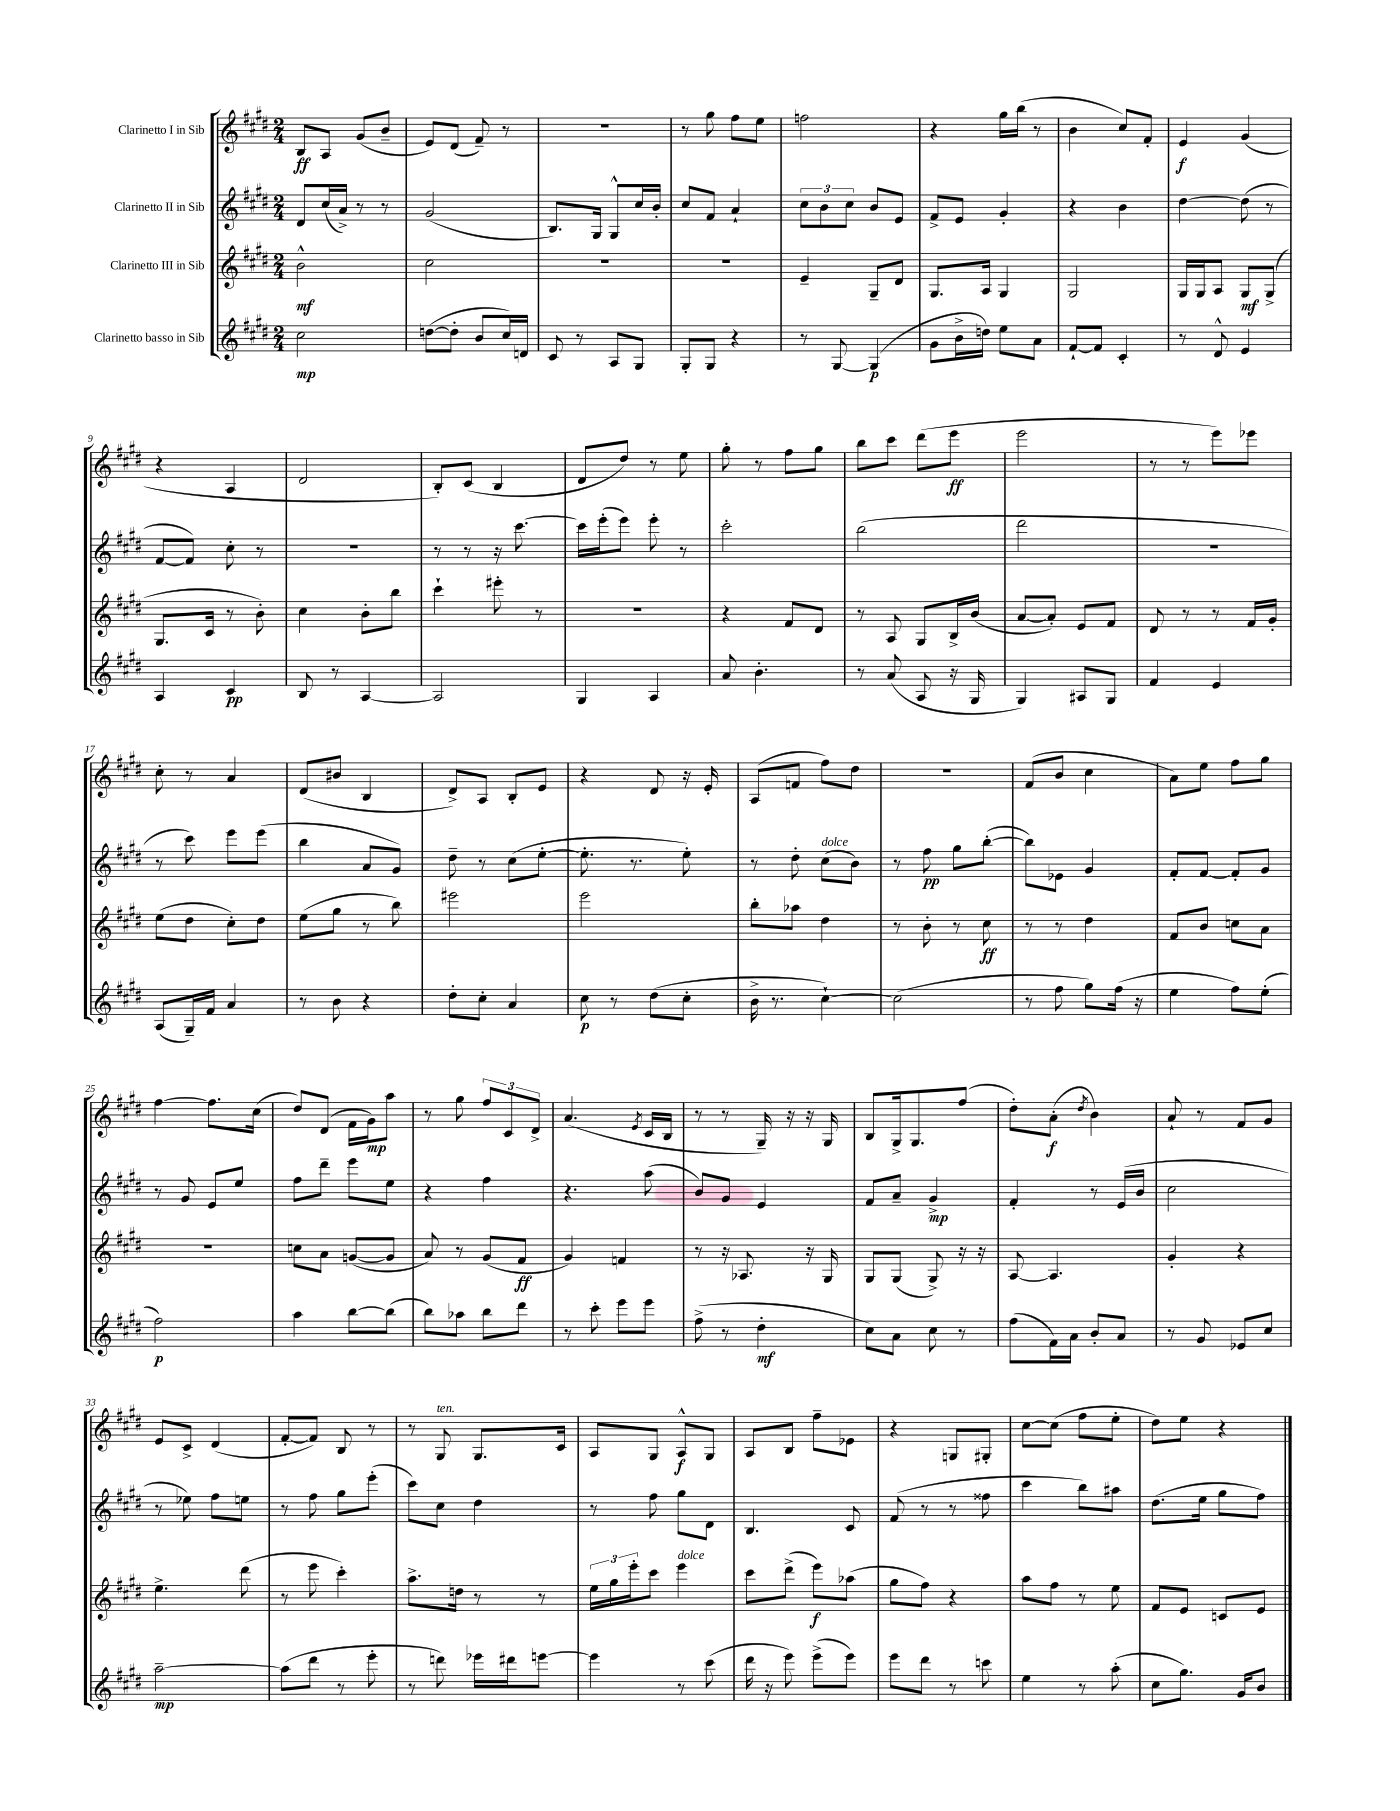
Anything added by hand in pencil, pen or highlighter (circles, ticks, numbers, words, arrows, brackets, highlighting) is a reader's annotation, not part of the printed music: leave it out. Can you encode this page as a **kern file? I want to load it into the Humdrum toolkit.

**kern	**kern	**kern	**kern
*staff4	*staff3	*staff2	*staff1
*clefG2	*clefG2	*clefG2	*clefG2
*k[f#c#g#d#]	*k[f#c#g#d#]	*k[f#c#g#d#]	*k[f#c#g#d#]
*M2/4	*M2/4	*M2/4	*M2/4
2cc#	2b^^	8d#	8B
.	.	(16cc#	8A
.	.	16a^)	.
.	.	8r	(8g#
.	.	8r	8b~
=	=	=	=
([8dd	2cc#	(2g#	8e)
8dd']	.	.	(8d#
8b	.	.	8f#~)
16cc#)	.	.	8r
16d	.	.	.
=	=	=	=
8c#	2r	8.B)	2r
8r	.	.	.
.	.	16G#	.
8A	.	8G#^^	.
8G#	.	16cc#	.
.	.	16b'	.
=	=	=	=
8G#'	2r	8cc#	8r
8G#	.	8f#	8gg#
4r	.	4a`	8ff#
.	.	.	8ee
=	=	=	=
8r	4e~	12cc#	2ff
.	.	12b	.
[8G#	.	.	.
.	.	12cc#	.
(4G#]	8G#~	8b	.
.	8d#	8e	.
=	=	=	=
8g#	8.G#	8f#^	4r
16b^	.	8e	.
16dd)	16A	.	.
8ee	4G#	4g#'	16gg#
.	.	.	(16bb
8a	.	.	8r
=	=	=	=
[8f#`	2G#	4r	4b
8f#]	.	.	.
4c#'	.	4b	8cc#)
.	.	.	8f#'
=	=	=	=
8r	16G#	[4dd#	4e
.	16G#	.	.
8d#^^	8A	.	.
4e	8G#	(8dd#]	(4g#
.	(8G#^	8r	.
=	=	=	=
4A	8.G#	[8f#	4r
.	.	8f#])	.
.	16c#	.	.
4c#	8r	8cc#'	4A
.	8b')	8r	.
=	=	=	=
8B	4cc#	2r	2d#
8r	.	.	.
[4A	8b'	.	.
.	8bb	.	.
=	=	=	=
2A]	4ccc#`	8r	8B')
.	.	8r	(8c#
.	8eee#'	16r	4B
.	.	[8.ccc#	.
.	8r	.	.
=	=	=	=
4G#	2r	16ccc#]	8d#
.	.	(16eee'	.
.	.	8eee)	8dd#)
4A	.	8eee'	8r
.	.	8r	8ee
=	=	=	=
8a	4r	2ccc#'	8gg#'
4.b'	.	.	8r
.	8f#	.	8ff#
.	8d#	.	8gg#
=	=	=	=
8r	8r	(2bb	8bb
(8a	8A	.	8ccc#
8A	8G#	.	(8ddd#
16r	16B^	.	8eee
16G#	(16b	.	.
=	=	=	=
4G#)	[8a	2ddd#	2eee
.	8a'])	.	.
8A#	8e	.	.
8G#	8f#	.	.
=	=	=	=
4f#	8d#	2r	8r
.	8r	.	8r
4e	8r	.	8eee)
.	16f#	.	8eee-
.	16g#'	.	.
=	=	=	=
(8A	(8ee	8r	8cc#'
16G#~)	8dd#	8ccc#)	8r
16f#	.	.	.
4a	8cc#')	8eee	4a
.	8dd#	(8eee	.
=	=	=	=
8r	(8ee	4bb	(8d#
8b	8gg#	.	8b#
4r	8r	8a	4B
.	8bb)	8g#)	.
=	=	=	=
8dd#'	2eee#	8dd#~	8d#^)
8cc#'	.	8r	8A
4a	.	(8cc#	8B'
.	.	[8ee'	8e
=	=	=	=
8cc#	2eee	8.ee']	4r
8r	.	.	.
.	.	8.r	.
(8dd#	.	.	8d#
8cc#'	.	8ee')	16r
.	.	.	16e'
=	=	=	=
16b^	8bb'	8r	(8A
8.r	.	.	.
.	8aa-	8dd#'	8f
[4cc#`)	4dd#	(8cc#	8ff#)
.	.	8b)	8dd#
=	=	=	=
(2cc#]	8r	8r	2r
.	8b'	8ff#	.
.	8r	8gg#	.
.	8cc#	([8bb'	.
=	=	=	=
8r	8r	8bb])	(8f#
8ff#	8r	8e-	8b
8gg#)	4dd#	4g#	4cc#
(16ff#	.	.	.
16r	.	.	.
=	=	=	=
4ee	8f#	8f#'	8a)
.	8b	[8f#	8ee
8ff#)	8cc	8f#']	8ff#
(8ee'	8a	8g#	8gg#
=	=	=	=
2ff#)	2r	8r	[4ff#
.	.	8g#	.
.	.	8e	8.ff#]
.	.	8ee	.
.	.	.	(16cc#
=	=	=	=
4aa	8cc	8ff#	8dd#)
.	8a	8ddd#~	(8d#
[8bb	([8g	8eee	16f#
.	.	.	16g#)
(8bb]	8g]	8ee	8aa
=	=	=	=
8bb)	8a)	4r	8r
8aa-	8r	.	8gg#
8bb	(8g#	4ff#	12ff#
.	.	.	12c#
8ddd#	8f#	.	.
.	.	.	12d#^
=	=	=	=
8r	4g#)	4.r	(4.a
8ccc#'	.	.	.
8eee	4f	.	.
.	.	.	8qe
8eee	.	(8aa	16c#
.	.	.	16B
=	=	=	=
(8ff#^	8r	8b)	8r
8r	16r	8g#	8r
.	8.A-	.	.
4dd#'	.	4e	16G#~)
.	.	.	16r
.	16r	.	16r
.	16G#	.	16G#
=	=	=	=
8cc#)	8G#	8f#	8B
8a	(8G#	8a~	16G#^
.	.	.	8.G#
8cc#	8G#^)	4g#^	.
8r	16r	.	(8ff#
.	16r	.	.
=	=	=	=
(8ff#	[8A	4f#'	8dd#')
16f#)	4.A]	.	(8a'
16a	.	.	.
.	.	.	8qdd#
8b'	.	8r	4b)
8a	.	(16e	.
.	.	16b	.
=	=	=	=
8r	4g#'	2cc#	8a`
8g#	.	.	8r
8e-	4r	.	8f#
8cc#	.	.	8g#
=	=	=	=
[2aa~	4.ee^	8r	8e
.	.	8ee-)	8c#^
.	.	8ff#	(4d#
.	(8ddd#	8ee	.
=	=	=	=
(8aa]	8r	8r	[8f#'
8ddd#	8eee	8ff#	8f#])
8r	4ccc#')	8gg#	8B
8eee'	.	(8eee'	8r
=	=	=	=
8r	8.aa^	8ccc#)	8r
8ddd)	.	8cc#	8G#
.	16dd	.	.
16eee-	8r	4dd#	8.G#
16ddd#	.	.	.
[8eee	8r	.	.
.	.	.	16c#
=	=	=	=
4eee]	24ee	8r	8A
.	24gg#	.	.
.	24eee'	.	.
.	8ccc#	8ff#	8G#
8r	4eee	8gg#	8A^^
(8ccc#	.	8d#	8G#
=	=	=	=
16ddd#	8ccc#	4.B	8A
16r	.	.	.
8eee)	(8ddd#^	.	8B
(8eee^	8eee)	.	8ff#~
8eee)	(8aa-	8c#	8e-
=	=	=	=
8eee	8gg#	(8f#	4r
8ddd#	8ff#)	8r	.
8r	4r	8r	8G
8ccc	.	8ff##	8G#'
=	=	=	=
4ee	8aa	4ccc#	[8cc#
.	8ff#	.	(8cc#]
8r	8r	8bb)	8ff#
(8aa'	8ee	8aa#	8ee'
=	=	=	=
8cc#	8f#	(8.dd#	8dd#)
8.gg#)	8e	.	8ee
.	.	16ee	.
.	8c	8gg#	4r
16g#	.	.	.
8b	8e	8ff#)	.
==	==	==	==
*-	*-	*-	*-
